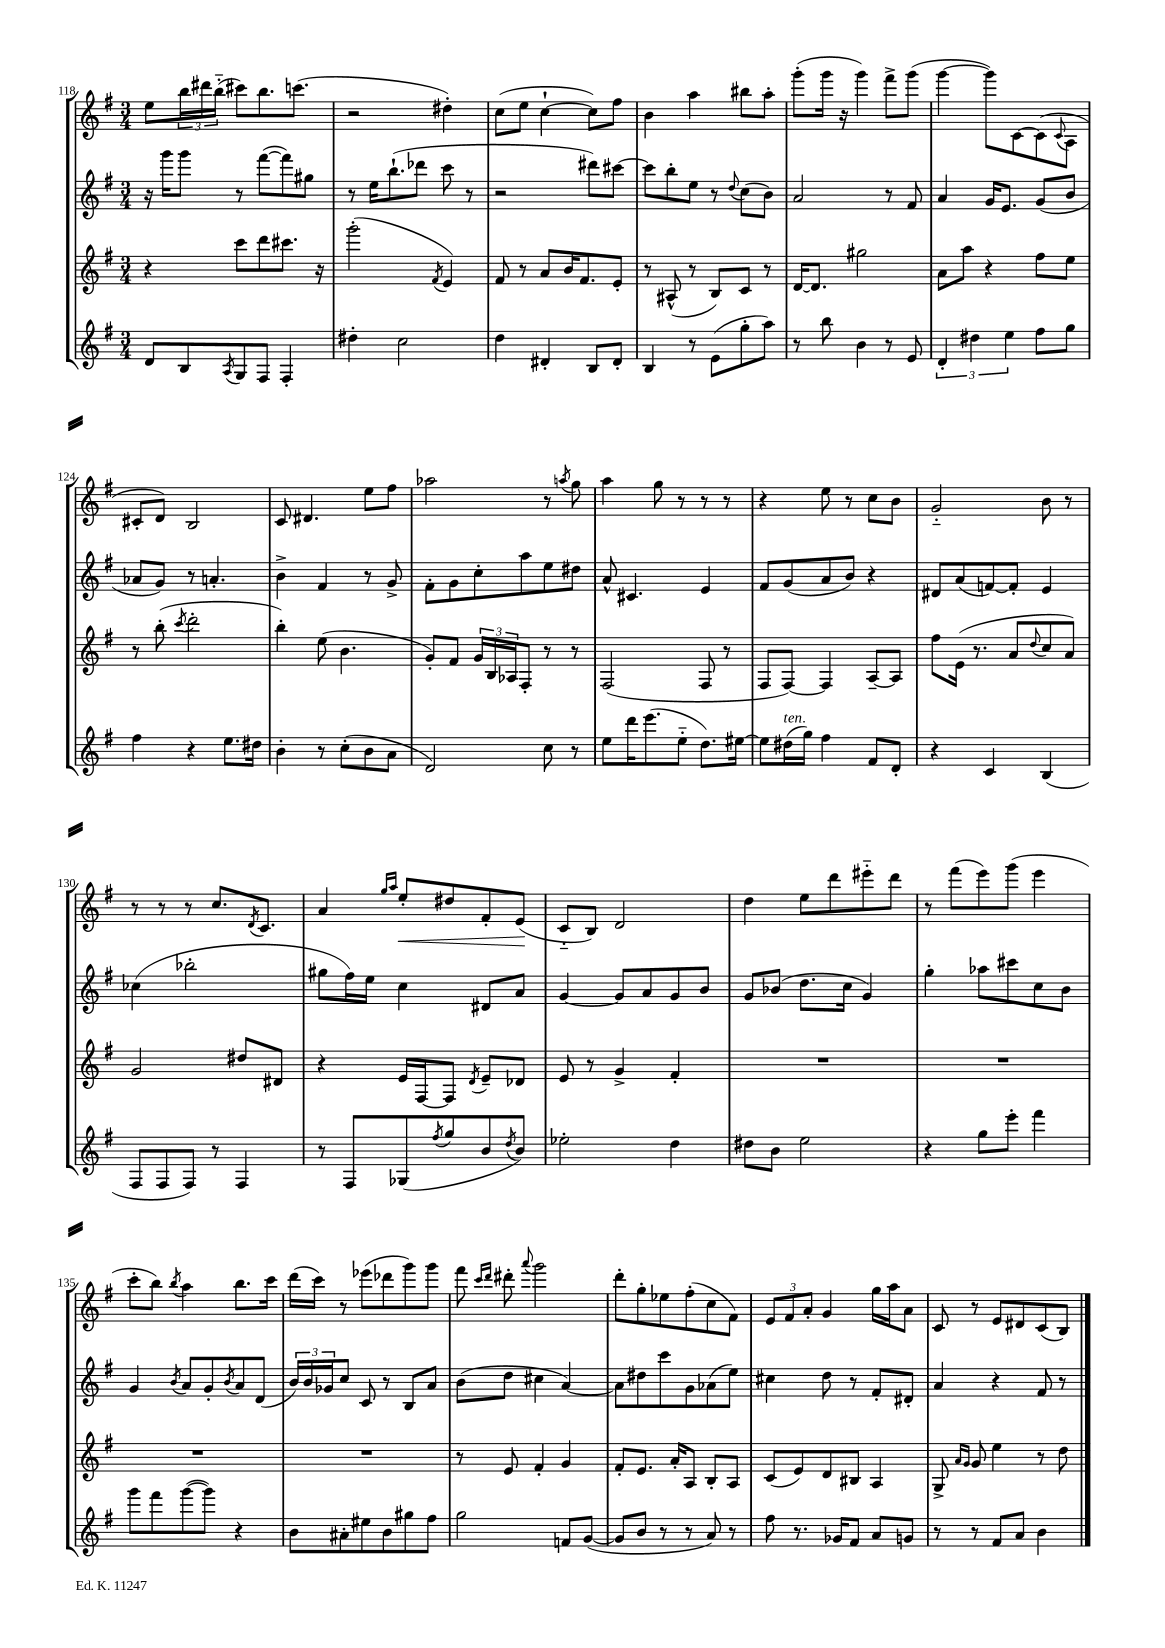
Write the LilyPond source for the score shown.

<<
\new StaffGroup <<
\new Staff = "s0" {
    \clef treble \key g \major \numericTimeSignature \time 3/4
    e''8 \tuplet 3/2 { b''16 dis'''16 b''16-_( } cis'''8) b''8. c'''8.( |
    r2 dis''4-.) |
    c''8( e''8 c''4~-! c''8) fis''8 |
    b'4 a''4 bis''8 a''8-. |
    g'''8-.( g'''16 r16 g'''4) fis'''8-> g'''8( |
    g'''4~ g'''8) c'8~ c'8( \appoggiatura { c'8 } a8 |
    cis'8-. d'8) b2 |
    c'8 dis'4. e''8 fis''8 |
    aes''2 r8 \acciaccatura { a''8 } g''8 |
    a''4 g''8 r8 r8 r8 |
    r4 e''8 r8 c''8 b'8 |
    g'2-_ b'8 r8 |
    r8 r8 r8 c''8. \acciaccatura { d'8 } c'8. |
    a'4 \grace { g''16 a''16 } e''8-.\< dis''8 fis'8-. e'8\!( |
    c'8-_ b8) d'2 |
    d''4 e''8 d'''8 eis'''8-_ d'''8 |
    r8 fis'''8( e'''8) g'''8( e'''4 |
    c'''8-. b''8) \acciaccatura { b''8 } a''4 b''8. c'''16 |
    d'''16( c'''16) r8 ees'''8( des'''8 g'''8) g'''8 |
    fis'''8 \grace { c'''16 d'''16 } dis'''8-. \appoggiatura { a'''8 } g'''2 |
    d'''8-. g''8-. ees''8 fis''8-.( c''8 fis'8) |
    \tuplet 3/2 { e'8 fis'8 a'8-. } g'4 g''16 a''16 a'8 |
    c'8 r8 e'8 dis'8 c'8( b8) \bar "|." |
}
\new Staff = "s1" {
    \clef treble \key g \major \numericTimeSignature \time 3/4
    r16 g'''16 g'''8 r8 fis'''8~( fis'''8) gis''8 |
    r8 e''16 b''8.-!( des'''8 c'''8 r8 |
    r2 dis'''8) cis'''8~ |
    cis'''8 b''8-. e''8 r8 \appoggiatura { d''8 } c''8( b'8) |
    a'2 r8 fis'8 |
    a'4 g'16 e'8. g'8( b'8 |
    aes'8 g'8) r8 a'4.-. |
    b'4-> fis'4 r8 g'8-> |
    fis'8-. g'8 c''8-. a''8 e''8 dis''8 |
    a'8-^ cis'4. e'4 |
    fis'8 g'8( a'8 b'8) r4 |
    dis'8 a'8( f'8~) f'8-. e'4 |
    ces''4( bes''2-. |
    gis''8 fis''16) e''16 c''4 dis'8 a'8 |
    g'4~ g'8 a'8 g'8 b'8 |
    g'8 bes'8( d''8. c''16 g'4) |
    g''4-. aes''8 cis'''8 c''8 b'8 |
    g'4 \acciaccatura { b'8 } a'8 g'8-. \acciaccatura { b'8 } a'8 d'8( |
    \tuplet 3/2 { b'16) b'16 ges'16 } c''8 c'8 r8 b8 a'8 |
    b'8( d''8 cis''4 a'4~) |
    a'8 dis''8 c'''8 g'8 aes'8( e''8) |
    cis''4 d''8 r8 fis'8-. dis'8-. |
    a'4 r4 fis'8 r8 \bar "|." |
}
\new Staff = "s2" {
    \clef treble \key g \major \numericTimeSignature \time 3/4
    r4 c'''8 d'''8 cis'''8. r16 |
    g'''2-.( \acciaccatura { fis'8 } e'4) |
    fis'8 r8 a'8 b'16 fis'8. e'8-. |
    r8 ais8-^( r8 b8) c'8 r8 |
    d'16~ d'8. gis''2 |
    a'8 a''8 r4 fis''8 e''8 |
    r8 b''8-.( \acciaccatura { c'''8 } d'''2-. |
    b''4-.) e''8( b'4. |
    g'8-.) fis'8 \tuplet 3/2 { g'16 b16 aes16 } fis8-. r8 r8 |
    fis2( fis8 r8 |
    fis8 fis8~) fis4 a8~-- a8 |
    fis''8 e'16( r8. a'8 \appoggiatura { d''8 } c''8 a'8) |
    g'2 dis''8 dis'8 |
    r4 e'16 fis16~ fis8 \acciaccatura { d'8 } e'8-- des'8 |
    e'8 r8 g'4-> fis'4-. |
    R2. |
    R2. |
    R2. |
    R2. |
    r8 e'8 fis'4-. g'4 |
    fis'8-. e'8. a'16-. a8 b8-. a8 |
    c'8( e'8) d'8 bis8 a4 |
    g8-> \grace { a'16 g'16 } g'8 e''4 r8 d''8 \bar "|." |
}
\new Staff = "s3" {
    \clef treble \key g \major \numericTimeSignature \time 3/4
    d'8 b8 \acciaccatura { a8 } g8 fis8 fis4-. |
    dis''4-. c''2 |
    d''4 dis'4-. b8 dis'8-. |
    b4 r8 e'8( g''8-. a''8) |
    r8 b''8 b'4 r8 e'8 |
    \tuplet 3/2 { d'4-. dis''4 e''4 } fis''8 g''8 |
    fis''4 r4 e''8. dis''16 |
    b'4-. r8 c''8-.( b'8 a'8 |
    d'2) c''8 r8 |
    e''8 d'''16 e'''8.( e''8-_ d''8.) eis''16~ |
    eis''8 dis''16^\markup { \italic "ten." }( g''16) fis''4 fis'8 d'8-. |
    r4 c'4 b4( |
    fis8 fis8 fis8) r8 fis4 |
    r8 fis8 ges8( \acciaccatura { fis''8 } g''8 b'8 \acciaccatura { d''8 } b'8) |
    ees''2-. d''4 |
    dis''8 b'8 e''2 |
    r4 g''8 e'''8-. fis'''4 |
    g'''8 fis'''8 g'''8~( g'''8) r4 |
    b'8 ais'8-. eis''8 b'8 gis''8 fis''8 |
    g''2 f'8 g'8~( |
    g'8 b'8 r8 r8 a'8) r8 |
    fis''8 r8. ges'16 fis'8 a'8 g'8 |
    r8 r8 fis'8 a'8 b'4 \bar "|." |
}
>>
>>
\layout { \context { \Score currentBarNumber = #118 } }
